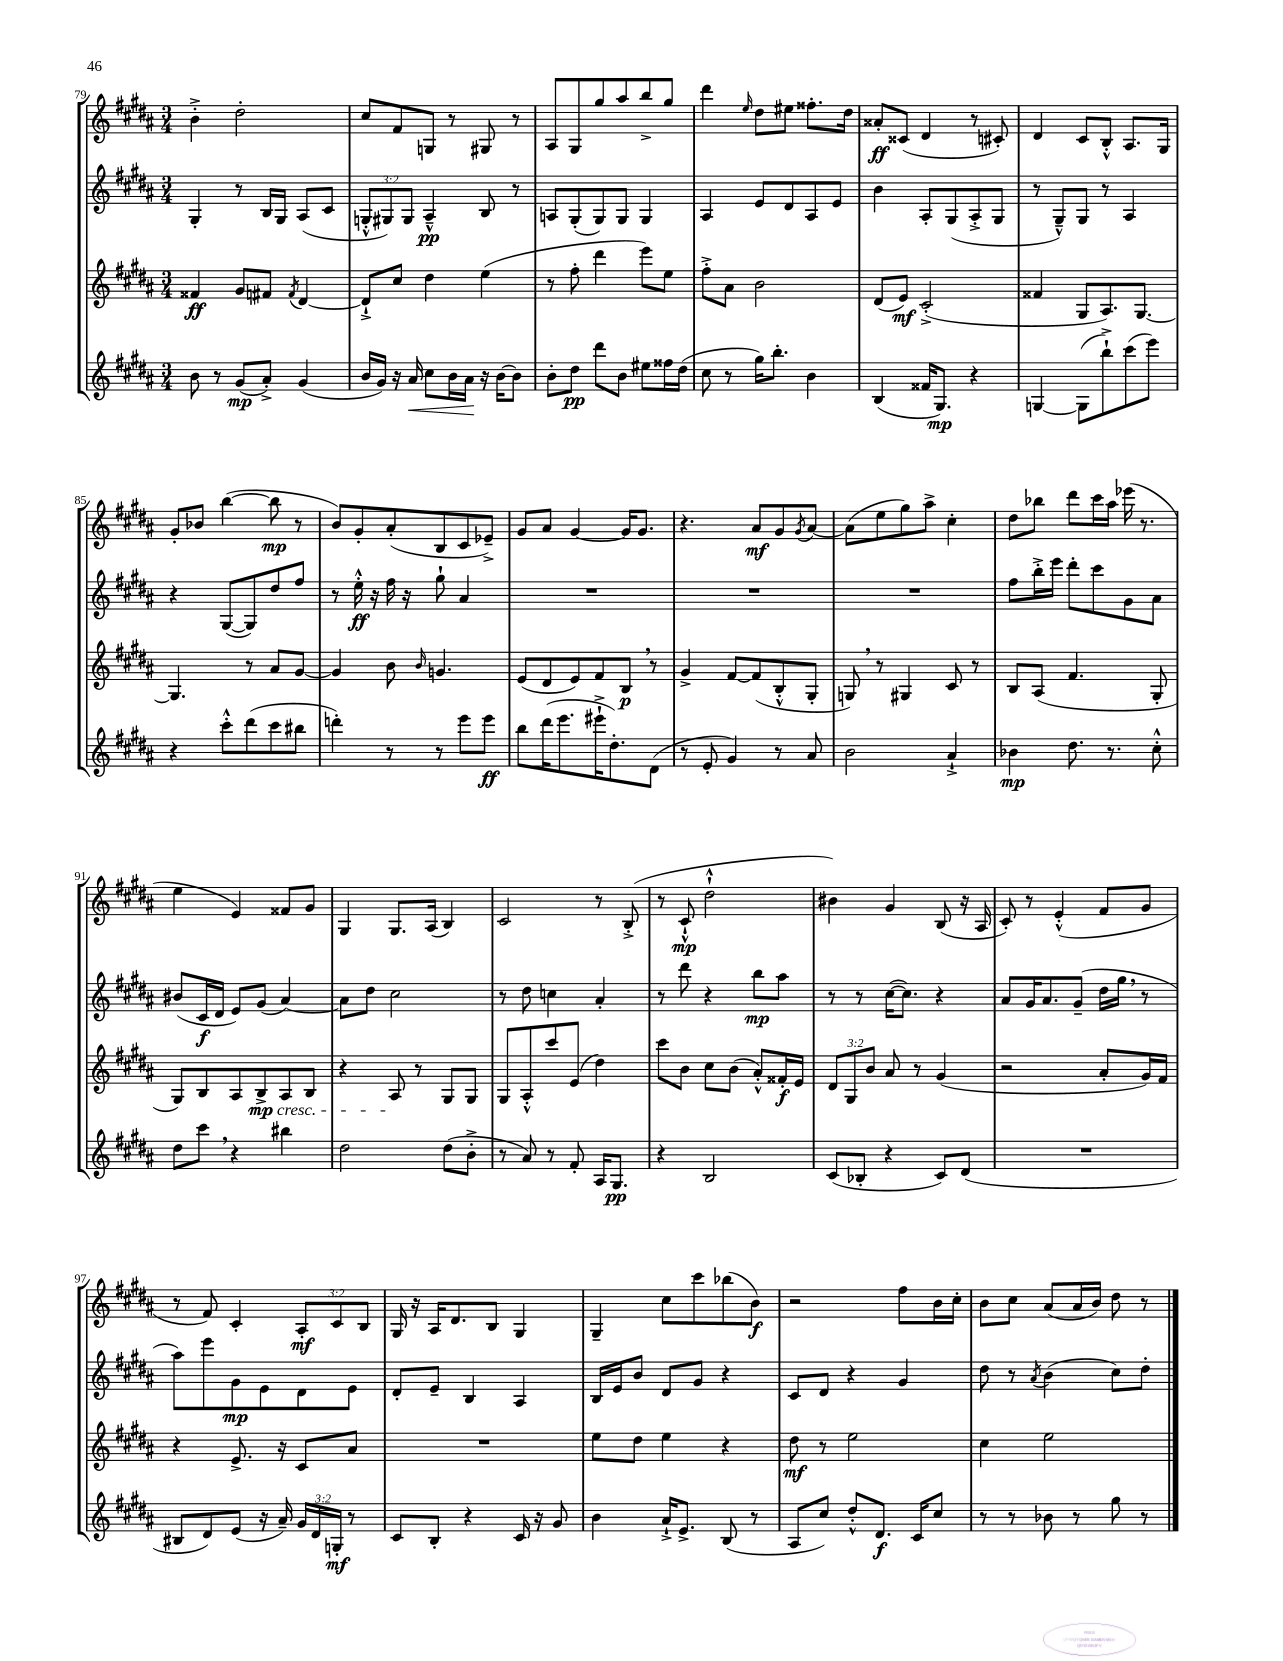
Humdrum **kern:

**kern	**kern	**kern	**kern
*staff4	*staff3	*staff2	*staff1
*clefG2	*clefG2	*clefG2	*clefG2
*k[f#c#g#d#a#]	*k[f#c#g#d#a#]	*k[f#c#g#d#a#]	*k[f#c#g#d#a#]
*M3/4	*M3/4	*M3/4	*M3/4
8b	4f##	4G#'	4b'^
8r	.	.	.
(8g#	8g#	8r	2dd#'
8a#'^)	8f#	16B	.
.	.	16G#	.
.	8qf#	.	.
(4g#	[4d#	(8A#	.
.	.	8c#	.
=	=	=	=
16b	8d#`^]	12G'^^	8cc#
16g#)	.	.	.
.	.	12G#)	.
16r	8cc#	.	8f#
.	.	12G#	.
16a#	.	.	.
8cc#	4dd#	4A#~^^	8G
16b	.	.	8r
16a#	.	.	.
16r	(4ee	8B	8G#
[16b	.	.	.
8b]	.	8r	8r
=	=	=	=
8b'	8r	8A	8A#
8dd#	8ff#'	(8G#'	8G#
8ddd#	4ddd#	8G#)	8gg#
8b	.	8G#	8aa#
8ee#	8eee)	4G#	8bb^
16ff##	8ee	.	8gg#
(16dd#	.	.	.
=	=	=	=
8cc#	8ff#'^	4A#	4ddd#
8r	8a#	.	.
.	.	.	16qqee
16gg#)	2b	8e	8dd#
8.bb'	.	.	.
.	.	8d#	8ee#
4b	.	8A#	8.ff##'
.	.	8e	.
.	.	.	16dd#
=	=	=	=
(4B	(8d#	4b	8a##'
.	8e)	.	(8c##
16f##	(2c#'^	8A#'	4d#
8.G#)	.	.	.
.	.	(8G#	.
4r	.	8A#'^	8r
.	.	8G#	8c#')
=	=	=	=
[4G	4f##	8r	4d#
.	.	8G#~^^)	.
(8G]	8G#	8G#	8c#
8bb`^)	8.A#)	8r	8B'^^
(8ccc#	.	4A#	8.A#
.	[8.G#	.	.
8eee)	.	.	.
.	.	.	16G#
=	=	=	=
4r	4.G#]	4r	8g#'
.	.	.	8b-
8ccc#'^^	.	([8G#	([4bb
(8ddd#	8r	8G#])	.
8ccc#	8a#	8dd#	8bb]
8bb#	[8g#	8ff#	8r
=	=	=	=
4ddd')	4g#]	8r	8b)
.	.	16ee'^^	8g#'
.	.	16r	.
8r	8b	16ff#	(8a#'
.	.	16r	.
.	16qqb	.	.
8r	4.g	8gg#`	8B
8eee	.	4a#	8c#
8eee	.	.	8e-~^)
=	=	=	=
8bb	(8e	2.r	8g#
(16ddd#	8d#	.	8a#
8.eee	.	.	.
.	8e)	.	[4g#
16eee#`^	8f#	.	.
8.dd#')	.	.	.
.	8B	.	16g#]
.	.	.	8.g#
(8d#	8r	.	.
=	=	=	=
8r	4g#^	2.r	4.r
8e'	.	.	.
4g#)	[8f#	.	.
.	(8f#]	.	8a#
8r	8B'^^	.	8g#
.	.	.	8qg#
8a#	8G#'	.	[8a#
=	=	=	=
2b	8G)	2.r	(8a#]
.	8r	.	8ee
.	4G#	.	8gg#)
.	.	.	8aa#^
4a#`^	8c#	.	4cc#'
.	8r	.	.
=	=	=	=
4b-	8B	8ff#	8dd#
.	(8A#	16bb'^	8bb-
.	.	16eee	.
8.dd#	4.f#	8ddd#'	8ddd#
.	.	8ccc#	16ccc#
8.r	.	.	16aa#
.	.	8g#	(16eee-
.	.	.	8.r
8cc#'^^	8G#'	8a#	.
=	=	=	=
8dd#	8G#)	(8b#	4ee
8ccc#	8B	16c#	.
.	.	16d#	.
4r	8A#	8e)	4e)
.	8B^	(8g#	.
4bb#	8A#	[4a#)	8f##
.	8B	.	8g#
=	=	=	=
2dd#	4r	8a#]	4G#
.	.	8dd#	.
.	8A#	2cc#	8.G#
.	8r	.	.
.	.	.	(16A#
(8dd#	8G#	.	4B)
8b'^	8G#	.	.
=	=	=	=
8r	8G#	8r	2c#
8a#)	8A#'^^	8dd#	.
8r	8ccc#	4cc	.
8f#'	(8e	.	.
16A#	4dd#)	4a#'	8r
8.G#	.	.	.
.	.	.	(8B'^
=	=	=	=
4r	8ccc#	8r	8r
.	8b	8ddd#	8c#`^^
2B	8cc#	4r	2dd#`^^
.	(8b	.	.
.	8a#'^^)	8bb	.
.	16f##'	8aa#	.
.	16e	.	.
=	=	=	=
(8c#	12d#	8r	4b#)
.	12G#	.	.
8B-'	.	8r	.
.	12b	.	.
4r	8a#	([16cc#	4g#
.	.	8.cc#])	.
.	8r	.	.
8c#)	(4g#	4r	(8B
(8d#	.	.	16r
.	.	.	16A#
=	=	=	=
2.r	2r	8a#	8c#')
.	.	16g#	8r
.	.	8.a#	.
.	.	.	(4e'^^
.	.	(8g#~	.
.	8a#'	16dd#	8f#
.	.	16gg#	.
.	16g#)	8r	8g#
.	16f#	.	.
=	=	=	=
8B#	4r	8aa#)	8r
8d#)	.	8eee	8f#)
(8e	8.e^	8g#	4c#'
16r	.	8e	.
16a#~)	16r	.	.
24g#	8c#	8d#	12A#'
24d#	.	.	.
24G'	.	.	12c#
8r	8a#	8e	.
.	.	.	12B
=	=	=	=
8c#	2.r	8d#'	16G#
.	.	.	16r
8B'	.	8e~	16A#
.	.	.	8.d#
4r	.	4B	.
.	.	.	8B
16c#	.	4A#	4G#
16r	.	.	.
8g#	.	.	.
=	=	=	=
4b	8ee	16B	4G#~
.	.	16e	.
.	8dd#	8b	.
16a#`^	4ee	8d#	8cc#
8.e^	.	.	.
.	.	8g#	8ccc#
(8B	4r	4r	(8bb-
8r	.	.	8b)
=	=	=	=
8A#	8dd#	8c#	2r
8cc#)	8r	8d#	.
8dd#'^^	2ee	4r	.
8.d#	.	.	.
.	.	4g#	8ff#
16c#	.	.	.
8cc#	.	.	16b
.	.	.	16cc#'
=	=	=	=
8r	4cc#	8dd#	8b
8r	.	8r	8cc#
.	.	8qa#	.
8b-	2ee	(4b	(8a#
8r	.	.	16a#
.	.	.	16b)
8gg#	.	8cc#)	8dd#
8r	.	8dd#'	8r
==	==	==	==
*-	*-	*-	*-
